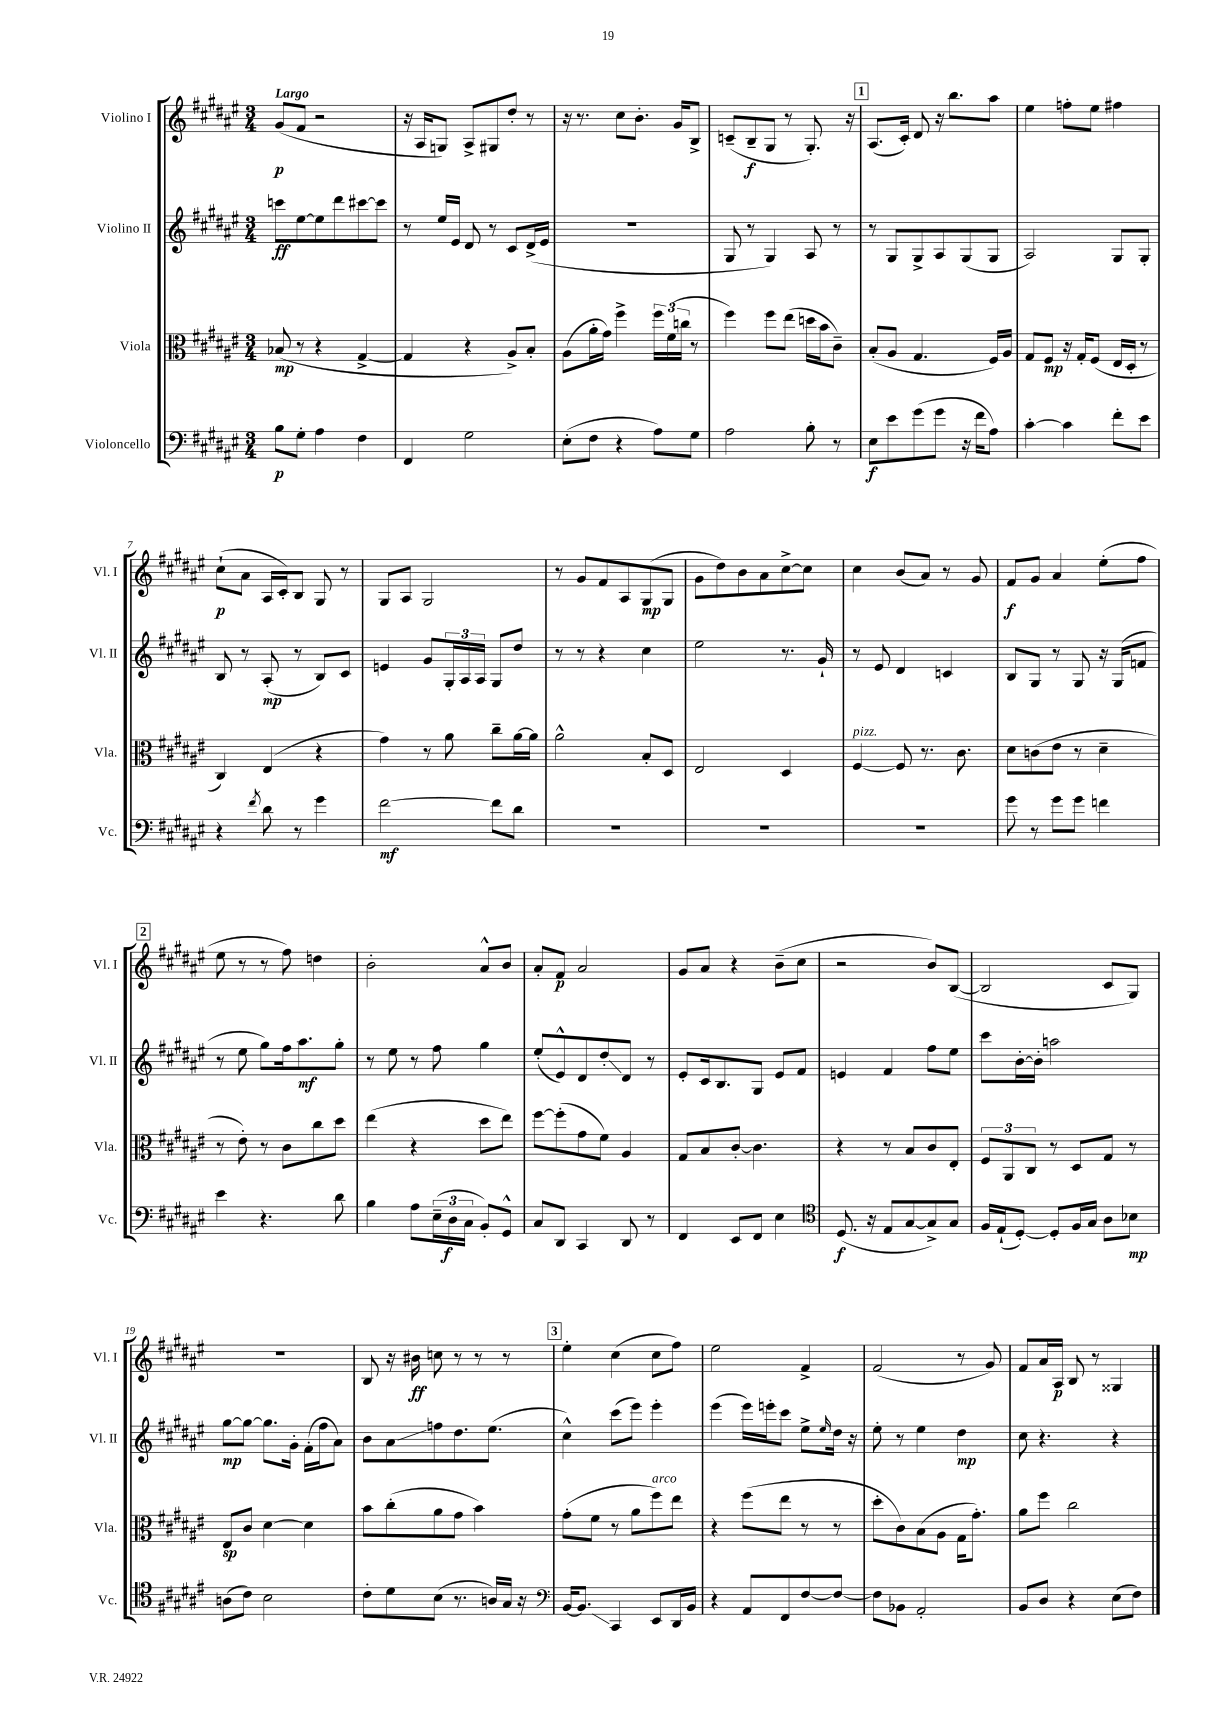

**kern	**kern	**kern	**kern
*staff4	*staff3	*staff2	*staff1
*clefF4	*clefC3	*clefG2	*clefG2
*k[f#c#g#d#a#e#]	*k[f#c#g#d#a#e#]	*k[f#c#g#d#a#e#]	*k[f#c#g#d#a#e#]
*M3/4	*M3/4	*M3/4	*M3/4
8B	(8B-	8ccc	(8g#
8G#'	8r	[8ee#	8f#
4A#	4r	8ee#]	2r
.	.	8ddd#	.
4F#	[4G#^	[8ccc#	.
.	.	8ccc#]	.
=	=	=	=
4FF#	4G#]	8r	16r
.	.	.	16A#
.	.	16ee#	8G)
.	.	16e#	.
2G#	4r	8d#	8A#^
.	.	8r	8G#
.	8A#^)	8c#	8dd#'
.	8B'	(16d#^	8r
.	.	16e#	.
=	=	=	=
(8E#'	(8A#	2.r	16r
.	.	.	8.r
8F#	16a#'	.	.
.	16g#)	.	.
4r	4ff#^	.	8cc#
.	.	.	8.b'
8A#)	24ff#	.	.
.	(24f#	.	.
.	.	.	16g#
.	24cc	.	.
8G#	8r	.	8B^
=	=	=	=
2A#	4ff#)	8G#	(8c~
.	.	8r	8B~
.	8ff#	4G#)	8G#
.	(8ee#	.	8r
8B'	16dd	8A#	8.G#')
.	16b	.	.
8r	8c#~)	8r	.
.	.	.	16r
=	=	=	=
8E#	(8B'	8r	(8.A#
8e#	8A#	8G#	.
.	.	.	16c#')
(8g#	4.G#	8G#^	8d#
8g#	.	8A#	16r
.	.	.	8.bb
16r	.	(8G#	.
16f#	.	.	.
8A#)	16F#)	8G#	8aa#
.	16A#	.	.
=	=	=	=
[4c#'	8G#	2A#)	4ee#
.	8F#	.	.
4c#]	16r	.	8ff'
.	16G#'	.	.
.	(8F#	.	8ee#
8f#'	16E#	8G#	4ff#
.	16D#'	.	.
8e#	8r	8G#'	.
=	=	=	=
4r	4C#)	8B	(8cc#`
.	.	8r	8a#
8qf#	.	.	.
8d#	(4E#	(8A#'	16A#
.	.	.	16c#')
8r	.	8r	8B
4g#	4r	8B)	8G#
.	.	8c#	8r
=	=	=	=
[2f#	4g#)	4e	8G#
.	.	.	8A#
.	8r	8g#	2G#
.	8a#	24G#'	.
.	.	24A#	.
.	.	24A#	.
8f#]	8cc#~	8G#	.
8d#	[16a#	8dd#	.
.	16a#]	.	.
=	=	=	=
2.r	2a#^^	8r	8r
.	.	8r	8g#
.	.	4r	8f#
.	.	.	8A#
.	8B'	4cc#	(8G#
.	8D#	.	8G#
=	=	=	=
2.r	2E#	2ee#	8g#
.	.	.	8dd#)
.	.	.	8b
.	.	.	8a#
.	4D#	8.r	[8cc#^
.	.	.	8cc#]
.	.	16g#`	.
=	=	=	=
2.r	[4F#	8r	4cc#
.	.	8e#	.
.	8F#]	4d#	(8b
.	8.r	.	8a#)
.	.	4c	8r
.	8.c#	.	.
.	.	.	8g#
=	=	=	=
8g#	8d#	8B	8f#
8r	(8c	8G#	8g#
8g#	8e#	8r	4a#
8g#	8r	8G#	.
4f	4d#~	16r	(8ee#'
.	.	(16G#	.
.	.	8f	8ff#
=	=	=	=
4e#	8r	8r	8ee#
.	8e#')	8ee#	8r
4.r	8r	8gg#)	8r
.	8c#	16ff#	8ff#)
.	.	8.aa#	.
.	8cc#	.	4dd
8d#	8dd#	8gg#'	.
=	=	=	=
4B	(4ee#	8r	2b'
.	.	8ee#	.
8A#	4r	8r	.
(24E#~	.	8ff#	.
24D#	.	.	.
24C#	.	.	.
8BB')	8dd#	4gg#	8a#^^
8GG#^^	8ee#)	.	8b
=	=	=	=
8C#	[8ff#	(8ee#'	8a#'
8DD#	(8ff#']	8e#^^)	8f#
4CC#	8g#	8d#	2a#
.	8f#)	8dd#'	.
8DD#	4A#	8d#	.
8r	.	8r	.
=	=	=	=
4FF#	8G#	8e#'	8g#
.	8B	16c#	8a#
.	.	8.B	.
8EE#	[8c#'	.	4r
8FF#	4.c#]	8G#	.
4E#	.	8e#	(8b~
.	.	8f#	8cc#
=	=	=	=
*clefC4	*	*	*
(8.D#	4r	4e	2r
16r	.	.	.
8E#	8r	4f#	.
[8G#	8B	.	.
8G#^])	8c#	8ff#	8b)
8G#	8E#'	8ee#	([8B
=	=	=	=
16F#	12F#	8ccc#	2B]
(16E#`	.	.	.
.	12AA#	.	.
[8D#')	.	[16b'	.
.	12C#	.	.
.	.	16b']	.
8D#']	8r	2aa	.
16F#	8D#	.	.
16G#	.	.	.
8A#	8G#	.	8c#
8B-	8r	.	8G#)
=	=	=	=
(8A	8E#	[8gg#	2.r
8c#)	8c#	8gg#_	.
2B	[4d#	8.gg#]	.
.	.	16g#'	.
.	4d#]	(16f#'	.
.	.	16ff#	.
.	.	8a#)	.
=	=	=	=
8c#'	8b	8b	8B
8d#	(8cc#'	8a#	16r
.	.	.	16b#
(8B	8a#	8ff	8cc
8.r	8g#	8.dd#	8r
.	4b)	.	8r
16A)	.	(8.ee#	.
16G#	.	.	8r
16r	.	.	.
=	=	=	=
*clefF4	*	*	*
[16BB	(8g#'	4cc#^^)	4ee#'
8.BB]	.	.	.
.	8f#	.	.
4CC#	8r	(8ccc#	(4cc#
.	8a#	8eee#)	.
8EE#	8ff#)	4eee#'	8cc#
16DD#	8ee#	.	8ff#)
16BB	.	.	.
=	=	=	=
4r	4r	(4eee#	2ee#
8AA#	(8ff#	16eee#)	.
.	.	16eee'	.
8FF#	8ee#	8ccc#	.
[8F#	8r	8ee#^	4f#^
.	.	16qqee#	.
8F#_	8r	16dd#	.
.	.	16r	.
=	=	=	=
8F#]	8dd#'	8ee#'	(2f#
8BB-	8c#)	8r	.
2AA#'	(8B	4ee#	.
.	8A#	.	.
.	16G#	4dd#	8r
.	8.g#')	.	.
.	.	.	8g#)
=	=	=	=
8BB	8a#	8cc#	8f#
8D#	8ff#	4.r	16a#
.	.	.	16A#
4r	2cc#	.	8B
.	.	.	8r
(8E#	.	4r	4G##
8F#)	.	.	.
==	==	==	==
*-	*-	*-	*-
